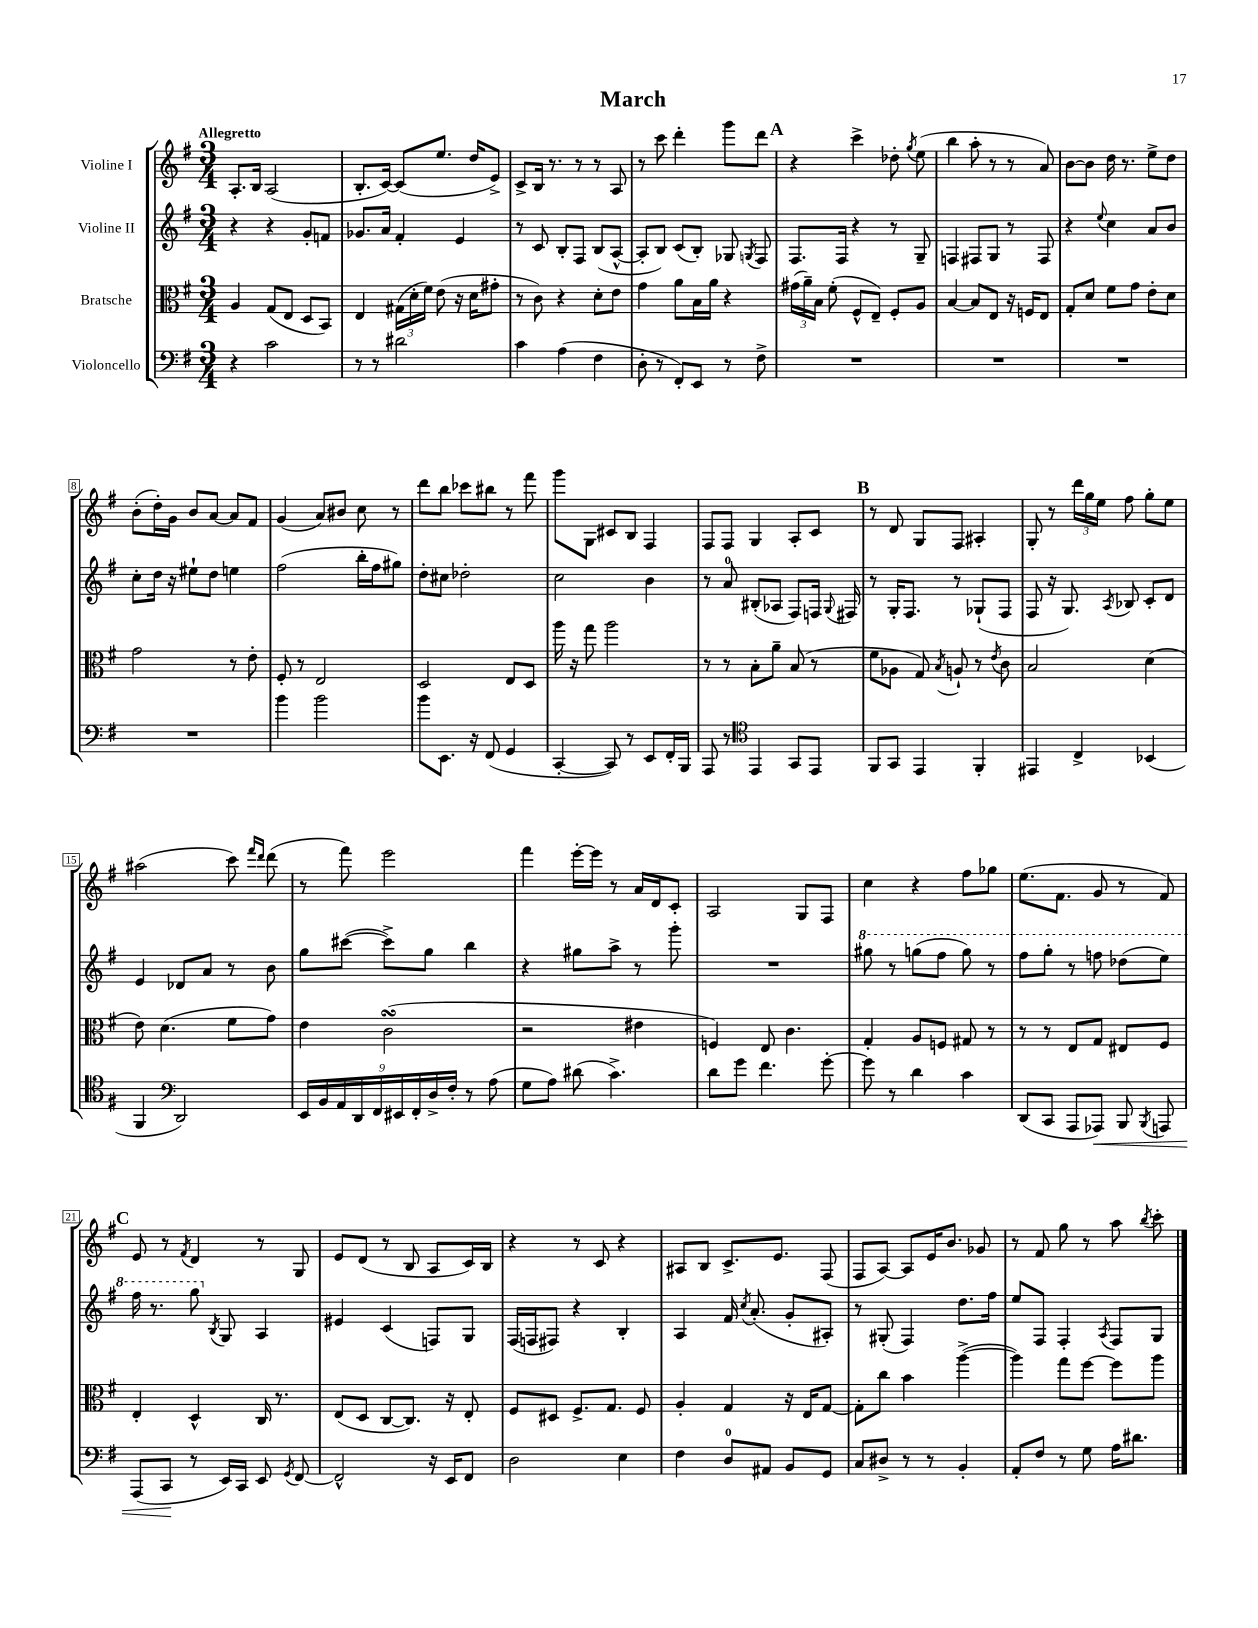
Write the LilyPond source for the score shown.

\header { title = "March" }
<<
\new StaffGroup <<
\new Staff = "s0" \with { instrumentName = "Violine I" } {
    \clef treble \key g \major \numericTimeSignature \time 3/4 \tempo "Allegretto"
    \autoBeamOff a8.[-. b16] a2( |
    b8.[-. c'16]~) c'8[( e''8.] d''16[ e'8]->) |
    c'8[-> b16] r8. r8 r8 a8 |
    r8 c'''8 d'''4-. g'''8[ d'''8] |
    \mark \markup { \bold "A" } r4 c'''4-> des''8-. \acciaccatura { g''8 } e''8( |
    b''4 a''8-. r8 r8 a'8) |
    b'8[~ b'8] d''16 r8. e''8[-> d''8] |
    b'8[-.( d''16-.) g'16] b'8[ a'8]~ a'8[ fis'8] |
    g'4( a'8[) bis'8] c''8 r8 |
    d'''8[ b''8] ces'''8[ bis''8] r8 fis'''8 |
    g'''8[ g8] cis'8[ b8] fis4 |
    fis8[ fis8] g4 a8[-. c'8] |
    \mark \markup { \bold "B" } r8 d'8 g8[ fis8] ais4-. |
    g8-. r8 \tuplet 3/2 { d'''16[ g''16 e''16] } fis''8 g''8[-. e''8] |
    ais''2( c'''8) \grace { fis'''16[ d'''16] } d'''8( |
    r8 fis'''8) e'''2 |
    fis'''4 e'''16[~-. e'''16] r8 a'16[ d'16 c'8]-. |
    a2 g8[ fis8] |
    c''4 r4 fis''8[ ges''8] |
    e''8.[( fis'8.] g'8 r8 fis'8) |
    \mark \markup { \bold "C" } e'8 r8 \acciaccatura { fis'8 } d'4 r8 g8 |
    e'8[ d'8]( r8 b8 a8[ c'16) b16] |
    r4 r8 c'8 r4 |
    ais8[ b8] c'8.[-> e'8.] fis8( |
    fis8[ a8]~) a8[ e'16 b'8.] ges'8 |
    r8 fis'8 g''8 r8 a''8 \acciaccatura { b''8 } c'''8-. \bar "|." |
}
\new Staff = "s1" \with { instrumentName = "Violine II" } {
    \clef treble \key g \major \numericTimeSignature \time 3/4
    \autoBeamOff r4 r4 g'8[-. f'8] |
    ges'8.[ a'16] fis'4-. e'4 |
    r8 c'8 b8[-. fis8] b8[( a8]~-^ |
    a8[-. b8]) c'8[( b8]-.) ges8 \acciaccatura { g8 } fis8 |
    \mark \markup { \bold "A" } fis8.[ fis16] r4 r8 g8-- |
    f4 fis8[ g8] r8 fis8 |
    r4 \appoggiatura { e''8 } c''4 a'8[ b'8] |
    c''8[-. d''16] r16 eis''8[-! d''8] e''4 |
    fis''2( b''16[-. fis''16 gis''8]) |
    d''8[-. cis''8] des''2-. |
    c''2 b'4 |
    r8 a'8-0 bis8[-.( aes8] fis8[) f16] \appoggiatura { g8 } fis16 |
    \mark \markup { \bold "B" } r8 g16[-. fis8.] r8 ges8[-!( fis8] |
    fis8 r16 g8.) \acciaccatura { a8 } bes8 c'8[-. d'8] |
    e'4 des'8[ a'8] r8 b'8 |
    g''8[ cis'''8]~( cis'''8[->) g''8] b''4 |
    r4 gis''8[ a''8]-> r8 g'''8-. |
    R2. |
    \ottava #1 gis'''8 r8 g'''8[( fis'''8] g'''8) r8 |
    fis'''8[ g'''8]-. r8 f'''8 des'''8[( e'''8]) |
    \mark \markup { \bold "C" } fis'''16 r8. g'''8 \ottava #0 \acciaccatura { b8 } g8 a4 |
    eis'4 c'4( f8[) g8] |
    fis16[( f16 fis8]) r4 b4-. |
    a4 fis'16 \acciaccatura { c''8 } a'8.-.( g'8[-. ais8]-.) |
    r8 gis8-.( fis4) d''8.[ fis''16] |
    e''8[ fis8] fis4-. \acciaccatura { a8 } fis8[ g8] \bar "|." |
}
\new Staff = "s2" \with { instrumentName = "Bratsche" } {
    \clef alto \key g \major \numericTimeSignature \time 3/4
    \autoBeamOff a4 g8[( e8] d8[ b,8]) |
    e4 \tuplet 3/2 { gis16[( d'16-. fis'16]) } e'8( r16 d'16[ gis'8]-. |
    r8 c'8) r4 d'8[-. e'8] |
    g'4 a'8[ b16 a'16] r4 |
    \mark \markup { \bold "A" } \tuplet 3/2 { gis'16[( a'16--) b16] } fis'8-.( fis8[-^ e8]--) fis8[-. a8] |
    b4~ b8[ e8] r16 f16[ e8] |
    g8[-. d'8] fis'8[ g'8] e'8[-. d'8] |
    g'2 r8 e'8-. |
    fis8-. r8 e2 |
    d2 e8[ d8] |
    a''16 r16 g''8 a''2 |
    r8 r8 b8[-. a'8]-- b8( r8 |
    \mark \markup { \bold "B" } fis'8[ aes8] g8) \acciaccatura { b8 } a8-! r8 \acciaccatura { e'8 } c'8 |
    b2 d'4( |
    e'8) d'4.( fis'8[ g'8]) |
    e'4 c'2\turn( |
    r2 eis'4 |
    f4) e8 c'4. |
    g4-. a8[ f8] gis8 r8 |
    r8 r8 e8[ g8] eis8[ fis8] |
    \mark \markup { \bold "C" } e4-. d4-^ c16 r8. |
    e8[( d8] c8[~ c8.]) r16 e8-. |
    fis8[ dis8] fis8.[-> g8.] fis8 |
    a4-. g4 r16 e16[ g8]~ |
    g8[-. c''8] b'4 a''4~->( |
    a''4) g''8[ fis''8]~ fis''8[ a''8] \bar "|." |
}
\new Staff = "s3" \with { instrumentName = "Violoncello" } {
    \clef bass \key g \major \numericTimeSignature \time 3/4
    \autoBeamOff r4 c'2 |
    r8 r8 dis'2 |
    c'4 a4( fis4 |
    d8-. r8 fis,8[-.) e,8] r8 fis8-> |
    \mark \markup { \bold "A" } R2. |
    R2. |
    R2. |
    R2. |
    b'4 b'2 |
    b'8[ e,8.] r16 fis,8( g,4 |
    c,4~-. c,8) r8 e,8[ fis,16-. b,,16] |
    a,,8 r8 \clef tenor e,4 g,8[ e,8] |
    \mark \markup { \bold "B" } fis,8[ g,8] e,4 fis,4-. |
    eis,4 c4-> bes,4( |
    fis,4 \clef bass d,2) |
    \tuplet 9/8 { e,16[ b,16 a,16 d,16 fis,16 eis,16 fis,16-. d16-> fis16]-. } r8 a8( |
    g8[ a8]) dis'8( c'4.->) |
    d'8[ g'8] fis'4. g'8~-. |
    g'8 r8 d'4 c'4 |
    d,8[( c,8] a,,8[ aes,,8]\<) b,,8 \acciaccatura { b,,8 } a,,8 |
    \mark \markup { \bold "C" } a,,8[( c,8]\! r8 e,16[) c,16] e,8 \acciaccatura { g,8 } fis,8~ |
    fis,2-^ r16 e,16[ fis,8] |
    d2 e4 |
    fis4 d8[-0 ais,8] b,8[ g,8] |
    c8[ dis8]-> r8 r8 b,4-. |
    a,8[-. fis8] r8 g8 a16[ dis'8.] \bar "|." |
}
>>
>>
\layout { \context { \Score \override BarNumber.stencil = #(make-stencil-boxer 0.1 0.3 ly:text-interface::print) } }
